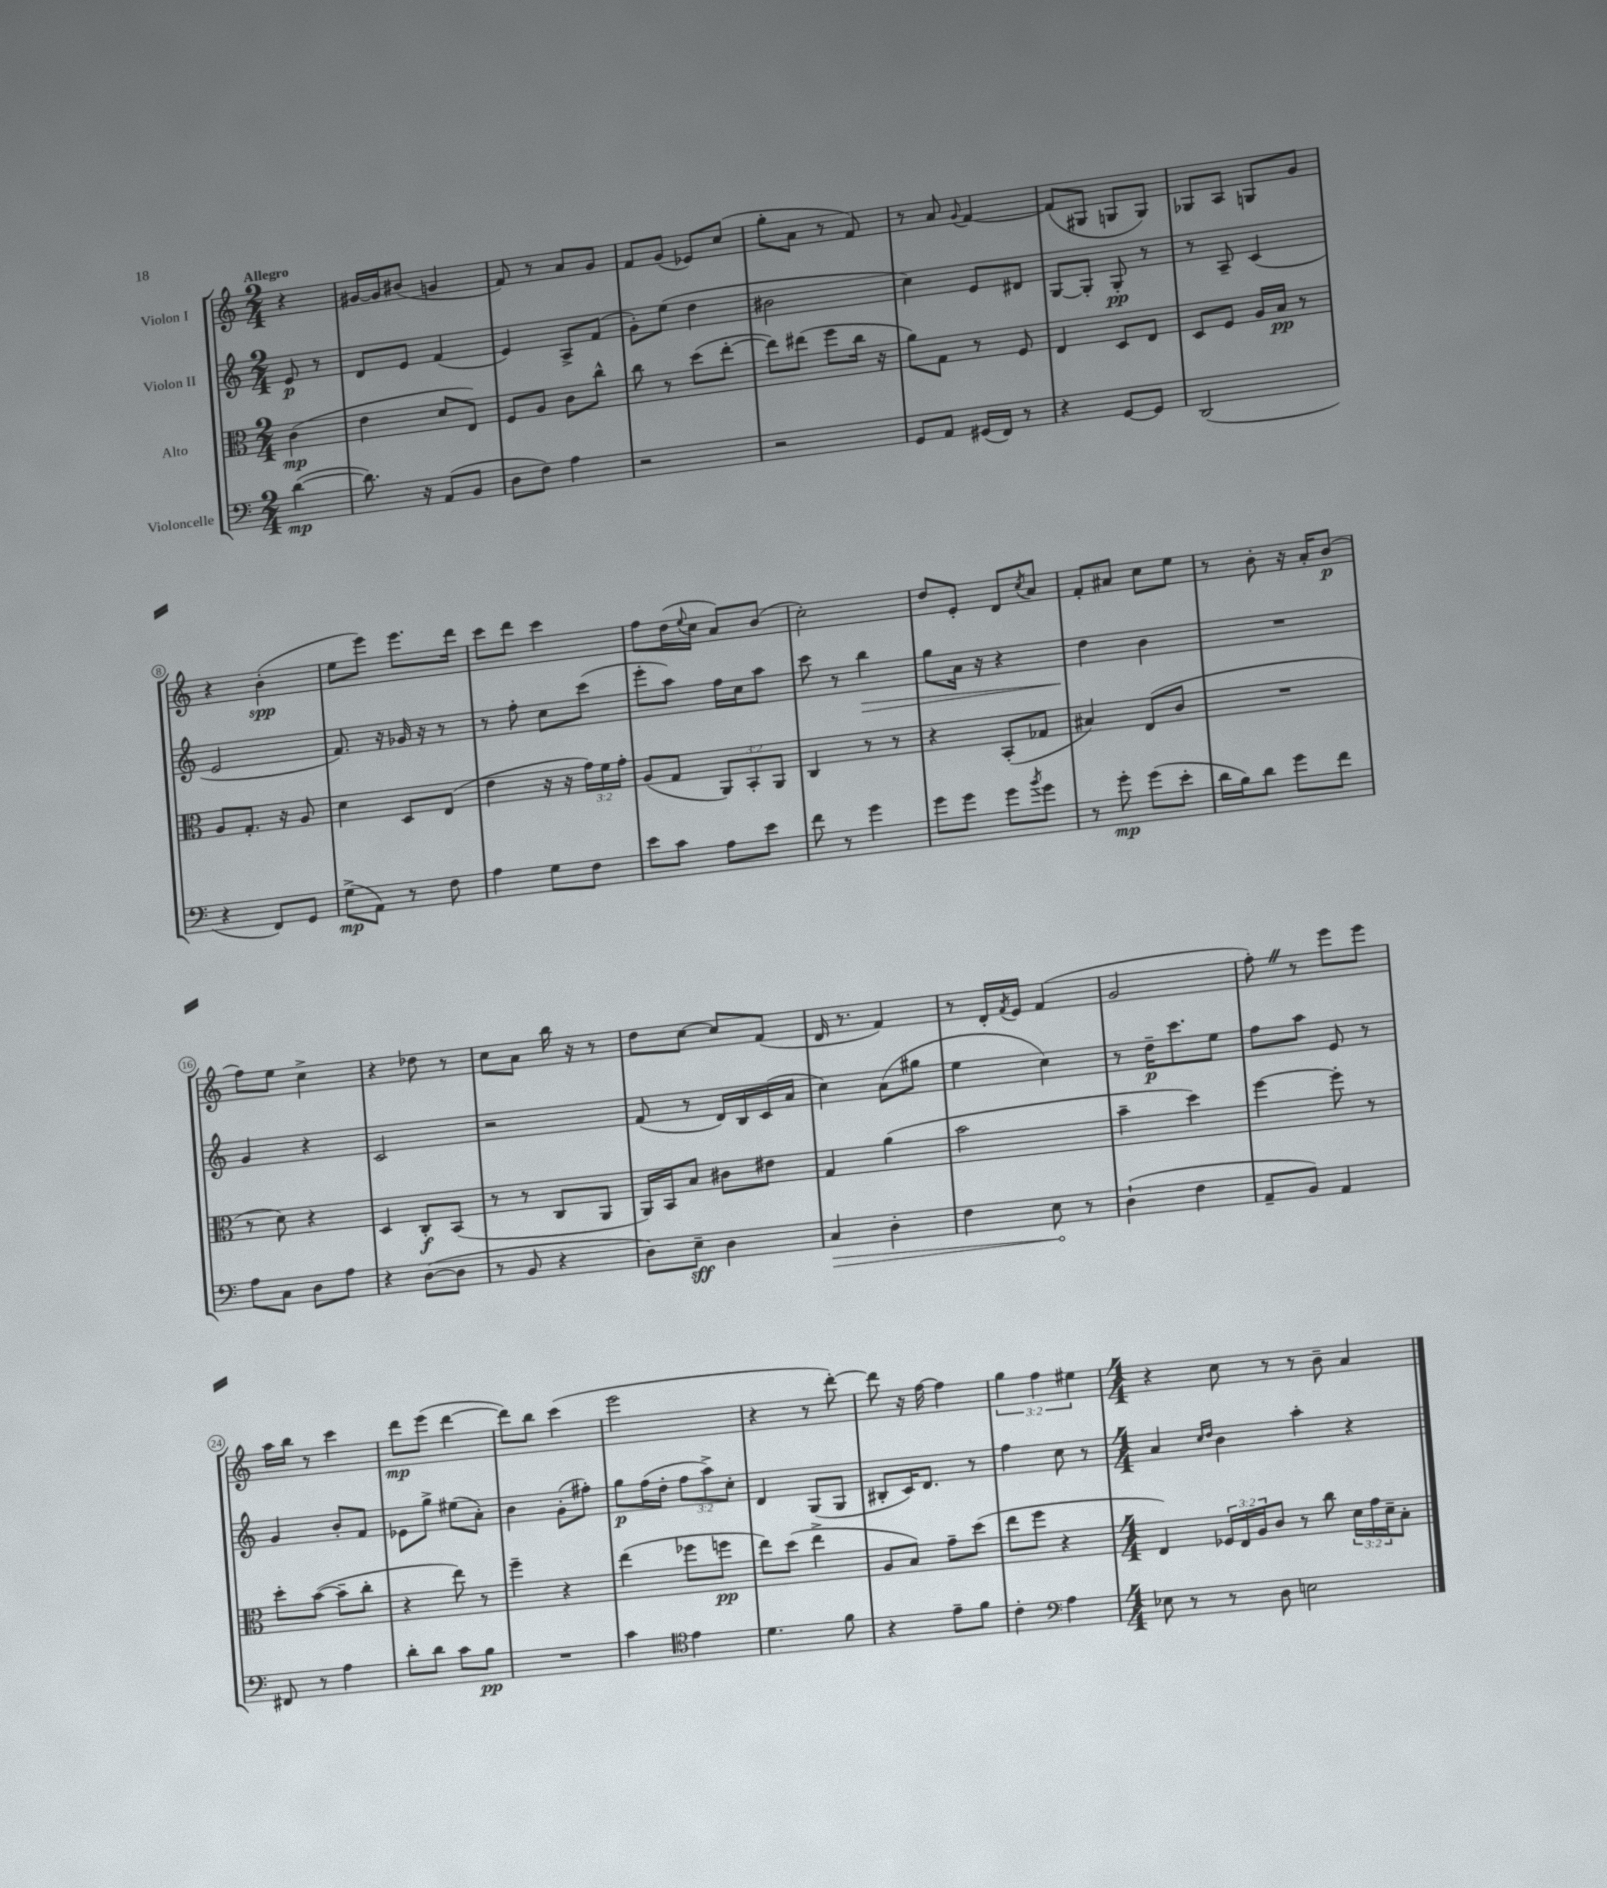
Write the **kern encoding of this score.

**kern	**dynam	**kern	**dynam	**kern	**dynam	**kern	**dynam
*part4	*part4	*part3	*part3	*part2	*part2	*part1	*part1
*staff4	*staff4	*staff3	*staff3	*staff2	*staff2	*staff1	*staff1
*I"Violoncelle	*	*I"Alto	*	*I"Violon II	*	*I"Violon I	*
*clefF4	*	*clefC3	*	*clefG2	*	*clefG2	*
*k[]	*	*k[]	*	*k[]	*	*k[]	*
*M2/4	*	*M2/4	*	*M2/4	*	*M2/4	*
=	=	=	=	=	=	=	=
!	!	!	!	!	!	!LO:TX:a:B:t=Allegro	!
([4d\	mp	(4c\	mp	8e/	p	4r	.
.	.	.	.	8r	.	.	.
=1	=1	=1	=1	=1	=1	=1	=1
8.d\])	.	4e\	.	8d/L	.	[16g#X/LL	.
.	.	.	.	.	.	16g#/J]	.
.	.	.	.	8e/J	.	(8b#X/J	.
16r	.	.	.	.	.	.	.
(8AA/L	.	8d/L	.	(4f/	.	4gn/	.
8BB/J	.	8E/J)	.	.	.	.	.
=2	=2	=2	=2	=2	=2	=2	=2
8D\L	.	8F/L	.	4e/)	.	8f/)	.
8F\J)	.	8A/J	.	.	.	8r	.
4A\	.	8c\L	.	8A^/L	.	8a/L	.
.	.	8cc^^\J	.	(8f/J	.	8g/J	.
=3	=3	=3	=3	=3	=3	=3	=3
2r	.	8cc\	.	8g'\L)	.	8f/L	.
.	.	8r	.	(8ee\J	.	(8g/J	.
.	.	(8dd\L	.	4dd\	.	8e-X/L)	.
.	.	[8ee'\J	.	.	.	(8cc/J	.
=4	=4	=4	=4	=4	=4	=4	=4
2r	.	8ee\L])	.	2b#X\	.	8gg'\L	.
.	.	(8ee#X\J	.	.	.	8a\J	.
.	.	8ff\L	.	.	.	8r	.
.	.	16cc\Jk	.	.	.	8f/)	.
.	.	16r	.	.	.	.	.
=5	=5	=5	=5	=5	=5	=5	=5
8GG/L	.	8a\L)	.	4cc\)	.	8r	.
8AA/J	.	8G\J	.	.	.	8a/	.
.	.	.	.	.	.	8qqg/	.
(16GG#X/LL	.	8r	.	8e/L	.	[4f/	.
16FF/JJ)	.	.	.	.	.	.	.
8r	.	8F/	.	8d#X/J	.	.	.
=6	=6	=6	=6	=6	=6	=6	=6
4r	.	4E/	.	[8G/L	.	(8f/L]	.
.	.	.	.	8G'/J]	.	8G#X/J	.
[8GG/L	.	8D/L	.	8G'/	pp	8Gn/L	.
8GG/J]	.	8E/J	.	8r	.	8G/J)	.
=7	=7	=7	=7	=7	=7	=7	=7
(2DD/	.	8D/L	.	8r	.	8G-X/L	.
.	.	8F/J	.	8A~/	.	8A/J	.
.	.	16A/LL	.	(4c/	.	8Gn/L	.
.	.	16B/JJ	pp	.	.	.	.
.	.	8r	.	.	.	8g/J	.
!!LO:LB:g=z
=8	=8	=8	=8	=8	=8	=8	=8
4r	.	8A/L	.	2e/	.	4r	.
.	.	8.G'/J	.	.	.	.	.
8FF/L)	.	.	.	.	.	(4b'\	spp
.	.	16r	.	.	.	.	.
8GG/J	.	8A/	.	.	.	.	.
=9	=9	=9	=9	=9	=9	=9	=9
(8G^\L	mp	4d\	.	8.f/)	.	8ee\L	.
8AA\J)	.	.	.	.	.	8eee\J)	.
.	.	.	.	16r	.	.	.
8r	.	8D/L	.	16g-X/	.	8.eee\L	.
.	.	.	.	16r	.	.	.
8F\	.	(8E/J	.	8r	.	.	.
.	.	.	.	.	.	16ddd\Jk	.
=10	=10	=10	=10	=10	=10	=10	=10
4A\	.	4e\	.	8r	.	8ccc\L	.
.	.	.	.	8ff'\	.	8ddd\J	.
8G\L	.	16r	.	8cc\L	.	4ccc\	.
.	.	16r	.	.	.	.	.
8F\J	.	24g\LL)	.	(8ccc\J	.	.	.
.	.	24f\	.	.	.	.	.
.	.	24g'\JJ	.	.	.	.	.
=11	=11	=11	=11	=11	=11	=11	=11
8e\L	.	(8A/L	.	8eee'\L	.	8ff\L	.
8c\J	.	8G/J	.	8aa\J)	.	(16dd\L	.
.	.	.	.	.	.	8qqee/	.
.	.	.	.	.	.	16cc\JJ	.
8A\L	.	12AA/L)	.	16ff\LL	.	8a/L)	.
.	.	.	.	16cc\J	.	.	.
.	.	12BB'/	.	.	.	.	.
8e\J	.	.	.	8aa\J	.	(8b/J	.
.	.	12AA/J	.	.	.	.	.
=12	=12	=12	=12	=12	=12	=12	=12
8f\	.	4C/	.	8ccc\	.	2cc'\)	.
8r	.	.	.	8r	.	.	.
!	!	!	!	!	!LO:HP:b	!	!
4g\	.	8r	.	4bb\	>	.	.
.	.	8r	.	.	.	.	.
=13	=13	=13	=13	=13	=13	=13	=13
8g\L	.	4r	.	8gg\L	.	8dd/L	.
8g\J	.	.	.	16a\Jk	.	8e'/J	.
.	.	.	.	16r	.	.	.
8g\L	.	(8BB'/L	.	4r	.	8d/L	.
8qb/	.	.	.	.	.	8qcc/	.
8g\J	.	8G-X/J	.	.	.	8a/J	.
=14	=14	=14	=14	=14	=14	=14	=14
8r	.	4B#X/)	.	4dd\	.	8f'/L	.
8g'\	mp	.	.	.	.	8a#X/J	.
(8g\L	.	(8E/L	.	4b\	]	8cc\L	.
8e'\J	.	8c/J	.	.	.	8ee\J	.
=15	=15	=15	=15	=15	=15	=15	=15
16d\LL	.	2r	.	2r	.	8r	.
16B\J)	.	.	.	.	.	.	.
8d\J	.	.	.	.	.	8b'\	.
8g\L	.	.	.	.	.	16r	.
.	.	.	.	.	.	16a'/KL	.
8f\J	.	.	.	.	.	(8b/J	p
!!LO:LB:g=z
=16	=16	=16	=16	=16	=16	=16	=16
8A\L	.	8r	.	4g/	.	8ff\L)	.
8C\J	.	8d\)	.	.	.	8ee\J	.
8D\L	.	4r	.	4r	.	4cc^\	.
8A\J	.	.	.	.	.	.	.
=17	=17	=17	=17	=17	=17	=17	=17
4r	.	4D/	.	2c/	.	4r	.
([8D\L	.	8C'/L	f	.	.	8dd-X\	.
8D\J]	.	(8BB/J	.	.	.	8r	.
=18	=18	=18	=18	=18	=18	=18	=18
8r	.	8r	.	2r	.	8cc\L	.
8BB/	.	8r	.	.	.	8a\J	.
4r	.	8C/L	.	.	.	16bb\	.
.	.	.	.	.	.	16r	.
.	.	8AA/J	.	.	.	8r	.
=19	=19	=19	=19	=19	=19	=19	=19
8D\L)	.	16AA/LL)	.	(8f/	.	8dd\L	.
.	.	16BB/J	.	.	.	.	.
8E~\J	sff	8B/J	.	8r	.	[8cc\J	.
4D\	.	8c#X\L	.	16d/LL)	.	8cc/L]	.
.	.	.	.	16B/	.	.	.
.	.	8e#X\J	.	(16c/	.	(8f/J	.
.	.	.	.	16a/JJ	.	.	.
=20	=20	=20	=20	=20	=20	=20	=20
!	!LO:HP:b	!	!	!	!	!	!
4C/	>	4G/	.	4cc\)	.	16d/	.
.	.	.	.	.	.	8.r	.
4D'\	.	(4a\	.	(8a\L	.	4f/)	.
.	.	.	.	8gg#X\J	.	.	.
=21	=21	=21	=21	=21	=21	=21	=21
4F\	.	2b\	.	4ee\	.	8r	.
.	.	.	.	.	.	16d'/LL	.
.	.	.	.	.	.	8qf/	.
.	.	.	.	.	.	16e/JJ	.
8E\	.	.	.	4cc\)	.	(4f/	.
8r	]	.	.	.	.	.	.
=22	=22	=22	=22	=22	=22	=22	=22
(4D`\	.	4b~\	.	8r	.	2g/	.
.	.	.	.	16dd~\KL	p	.	.
.	.	.	.	8.ccc\	.	.	.
4F\	.	4dd\)	.	.	.	.	.
.	.	.	.	8ee\J	.	.	.
=23	=23	=23	=23	=23	=23	=23	=23
8AA~/L	.	[4ff\	.	8ff\L	.	8ff'Z\)	.
8BB/J)	.	.	.	8aa\J	.	8r	.
4AA/	.	8ff'\]	.	8e/	.	8eee\L	.
.	.	8r	.	8r	.	8eee\J	.
!!LO:LB:g=z
=24	=24	=24	=24	=24	=24	=24	=24
8FF#X/	.	8dd'\L	.	4g/	.	16aa\LL	.
.	.	.	.	.	.	16bb\JJ	.
8r	.	([8b\J	.	.	.	8r	.
4A\	.	8b~\L]	.	8b'/L	.	4ccc\	.
.	.	8cc'\J	.	8f/J	.	.	.
=25	=25	=25	=25	=25	=25	=25	=25
8d'\L	.	4r	.	8e-X\L	.	8ddd\L	mp
8d\J	.	.	.	8gg^\J	.	(8eee\J	.
8c\L	.	8ee\)	.	(8ee#X\L	.	[4ddd\	.
8B\J	pp	8r	.	8a'\J)	.	.	.
=26	=26	=26	=26	=26	=26	=26	=26
2r	.	4ff~\	.	4b\	.	8ddd\L])	.
.	.	.	.	.	.	8bb\J	.
.	.	4r	.	(8g'\L	.	(4ccc\	.
.	.	.	.	8ff#X'\J)	.	.	.
=27	=27	=27	=27	=27	=27	=27	=27
4c\	.	(4ee\	.	8gg\L	p	2eee\	.
.	.	.	.	(16ff\L	.	.	.
.	.	.	.	16dd'\JJ	.	.	.
*clefC4	*	*	*	*	*	*	*
4e\	.	8ff-X\L	.	12ff\L	.	.	.
.	.	.	.	12aa^\)	.	.	.
.	.	8ffn\J	pp	.	.	.	.
.	.	.	.	12cc'\J	.	.	.
=28	=28	=28	=28	=28	=28	=28	=28
4.d\	.	8ee\L)	.	4d/	.	4r	.
.	.	(8dd\J	.	.	.	.	.
.	.	4ee^\	.	(8G/L	.	8r	.
8f\	.	.	.	8G/J	.	[8ddd'\)	.
=29	=29	=29	=29	=29	=29	=29	=29
4r	.	8A/L	.	8B#X'/L	.	8ddd\]	.
.	.	8B/J)	.	16c/K)	.	16r	.
.	.	.	.	8.d/J	.	[16ff\	.
8e~\L	.	8g~\L	.	.	.	4ff\]	.
8f\J	.	(8dd\J	.	8r	.	.	.
=30	=30	=30	=30	=30	=30	=30	=30
4c'\	.	8ee\L	.	4ff\	.	6gg\	.
.	.	8ff\J	.	.	.	.	.
.	.	.	.	.	.	6ff\	.
*clefF4	*	*	*	*	*	*	*
4A\	.	4r	.	8cc\	.	.	.
.	.	.	.	.	.	6ee#X\	.
.	.	.	.	8r	.	.	.
=31	=31	=31	=31	=31	=31	=31	=31
*M4/4	*	*M4/4	*	*M4/4	*	*M4/4	*
8E-X\	.	4E/)	.	4a/	.	4r	.
8r	.	.	.	.	.	.	.
.	.	.	.	16qqcc/LL	.	.	.
.	.	.	.	16qqdd/JJ	.	.	.
8r	.	24F-X/LL	.	4b\	.	8cc\	.
.	.	24E/	.	.	.	.	.
.	.	24A/J	.	.	.	.	.
8D\	.	8c/J	.	.	.	8r	.
2En\	.	8r	.	4aa'\	.	8r	.
.	.	8cc\	.	.	.	8b~\	.
.	.	24d\LL	.	4r	.	4a/	.
.	.	24g\	.	.	.	.	.
.	.	24d~\J	.	.	.	.	.
.	.	8B'\J	.	.	.	.	.
==	==	==	==	==	==	==	==
*-	*-	*-	*-	*-	*-	*-	*-
